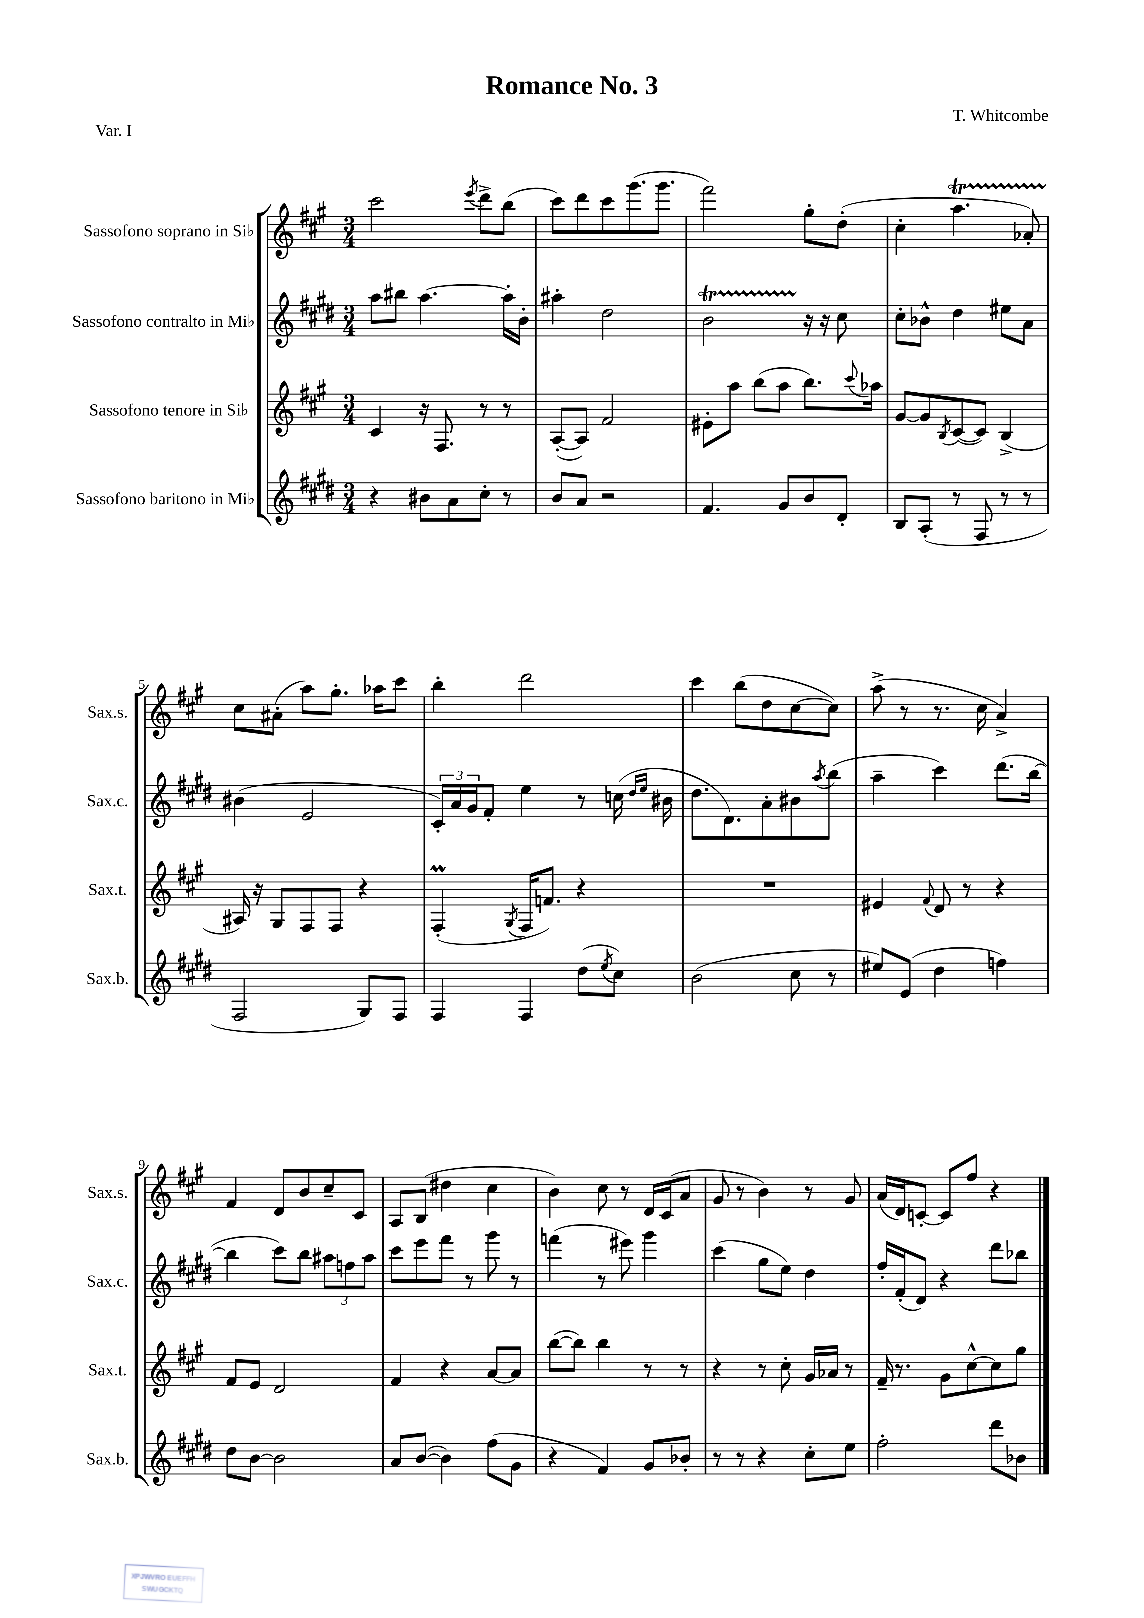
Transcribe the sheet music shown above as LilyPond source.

\header { title = "Romance No. 3" composer = "T. Whitcombe" piece = "Var. I" }
<<
\new StaffGroup <<
\new Staff = "s0" \with { instrumentName = "Sassofono soprano in Sib" shortInstrumentName = "Sax.s." } {
    \clef treble \key a \major \numericTimeSignature \time 3/4
    cis'''2 \acciaccatura { e'''8 } d'''8-> b''8( |
    cis'''8) d'''8 cis'''8 gis'''8.( gis'''8. |
    fis'''2) gis''8-. d''8-.( |
    cis''4-. a''4.\startTrillSpan aes'8-.) |
    cis''8\stopTrillSpan ais'8-.( a''8) gis''8.-. aes''16 cis'''8 |
    b''4-. d'''2 |
    cis'''4 b''8( d''8 cis''8~ cis''8) |
    a''8->( r8 r8. cis''16 a'4->) |
    fis'4 d'8 b'8 cis''8-- cis'8 |
    a8 b8( dis''4 cis''4 |
    b'4) cis''8 r8 d'16 cis'16( a'8 |
    gis'8 r8 b'4) r8 gis'8 |
    a'16( d'16) c'8~-. c'8 fis''8 r4 \bar "|." |
}
\new Staff = "s1" \with { instrumentName = "Sassofono contralto in Mib" shortInstrumentName = "Sax.c." } {
    \clef treble \key e \major \numericTimeSignature \time 3/4
    a''8 bis''8 a''4.~ a''16-. b'16-. |
    ais''4-. dis''2 |
    b'2\startTrillSpan r16\stopTrillSpan r16 cis''8 |
    cis''8-. bes'8-^ dis''4 eis''8 a'8 |
    bis'4( e'2 |
    \tuplet 3/2 { cis'16-.) a'16 gis'16 } fis'8-. e''4 r8 c''16( \grace { dis''16 e''16 } bis'16 |
    dis''8. dis'8.) a'8-. bis'8 \acciaccatura { a''8 } b''8( |
    a''4-- cis'''4) dis'''8.( b''16~ |
    b''4 cis'''8) b''8 \tuplet 3/2 { ais''8 f''8 ais''8 } |
    cis'''8 e'''8 fis'''8 r8 gis'''8 r8 |
    f'''4( r8 eis'''8) gis'''4 |
    cis'''4( gis''8 e''8) dis''4 |
    fis''16-. fis'16-.( dis'8) r4 dis'''8 bes''8 \bar "|." |
}
\new Staff = "s2" \with { instrumentName = "Sassofono tenore in Sib" shortInstrumentName = "Sax.t." } {
    \clef treble \key a \major \numericTimeSignature \time 3/4
    cis'4 r16 fis8. r8 r8 |
    a8~-.( a8) fis'2 |
    eis'8-. a''8 b''8( a''8 b''8.) \appoggiatura { cis'''8 } aes''16 |
    gis'8~ gis'8 \acciaccatura { b8 } cis'8~( cis'8) b4->( |
    ais16) r16 gis8 fis8 fis8 r4 |
    fis4-.\prall( \acciaccatura { gis8 } fis16 f'8.) r4 |
    R2. |
    eis'4 \appoggiatura { fis'8 } d'8 r8 r4 |
    fis'8 e'8 d'2 |
    fis'4 r4 a'8~ a'8 |
    b''8~( b''8) b''4 r8 r8 |
    r4 r8 cis''8-. gis'16 aes'16 r8 |
    fis'16-- r8. gis'8 cis''8~-^ cis''8 gis''8 \bar "|." |
}
\new Staff = "s3" \with { instrumentName = "Sassofono baritono in Mib" shortInstrumentName = "Sax.b." } {
    \clef treble \key e \major \numericTimeSignature \time 3/4
    r4 bis'8 a'8 cis''8-. r8 |
    b'8 a'8 r2 |
    fis'4. gis'8 b'8 dis'8-. |
    b8 a8-.( r8 fis8 r8 r8 |
    fis2 gis8) fis8 |
    fis4 fis4 dis''8( \acciaccatura { e''8 } cis''8) |
    b'2( cis''8 r8 |
    eis''8) e'8( dis''4 f''4) |
    dis''8 b'8~ b'2 |
    a'8 b'8~( b'4) fis''8( gis'8 |
    r4 fis'4) gis'8 bes'8-. |
    r8 r8 r4 cis''8-. e''8 |
    fis''2-. dis'''8 bes'8 \bar "|." |
}
>>
>>
